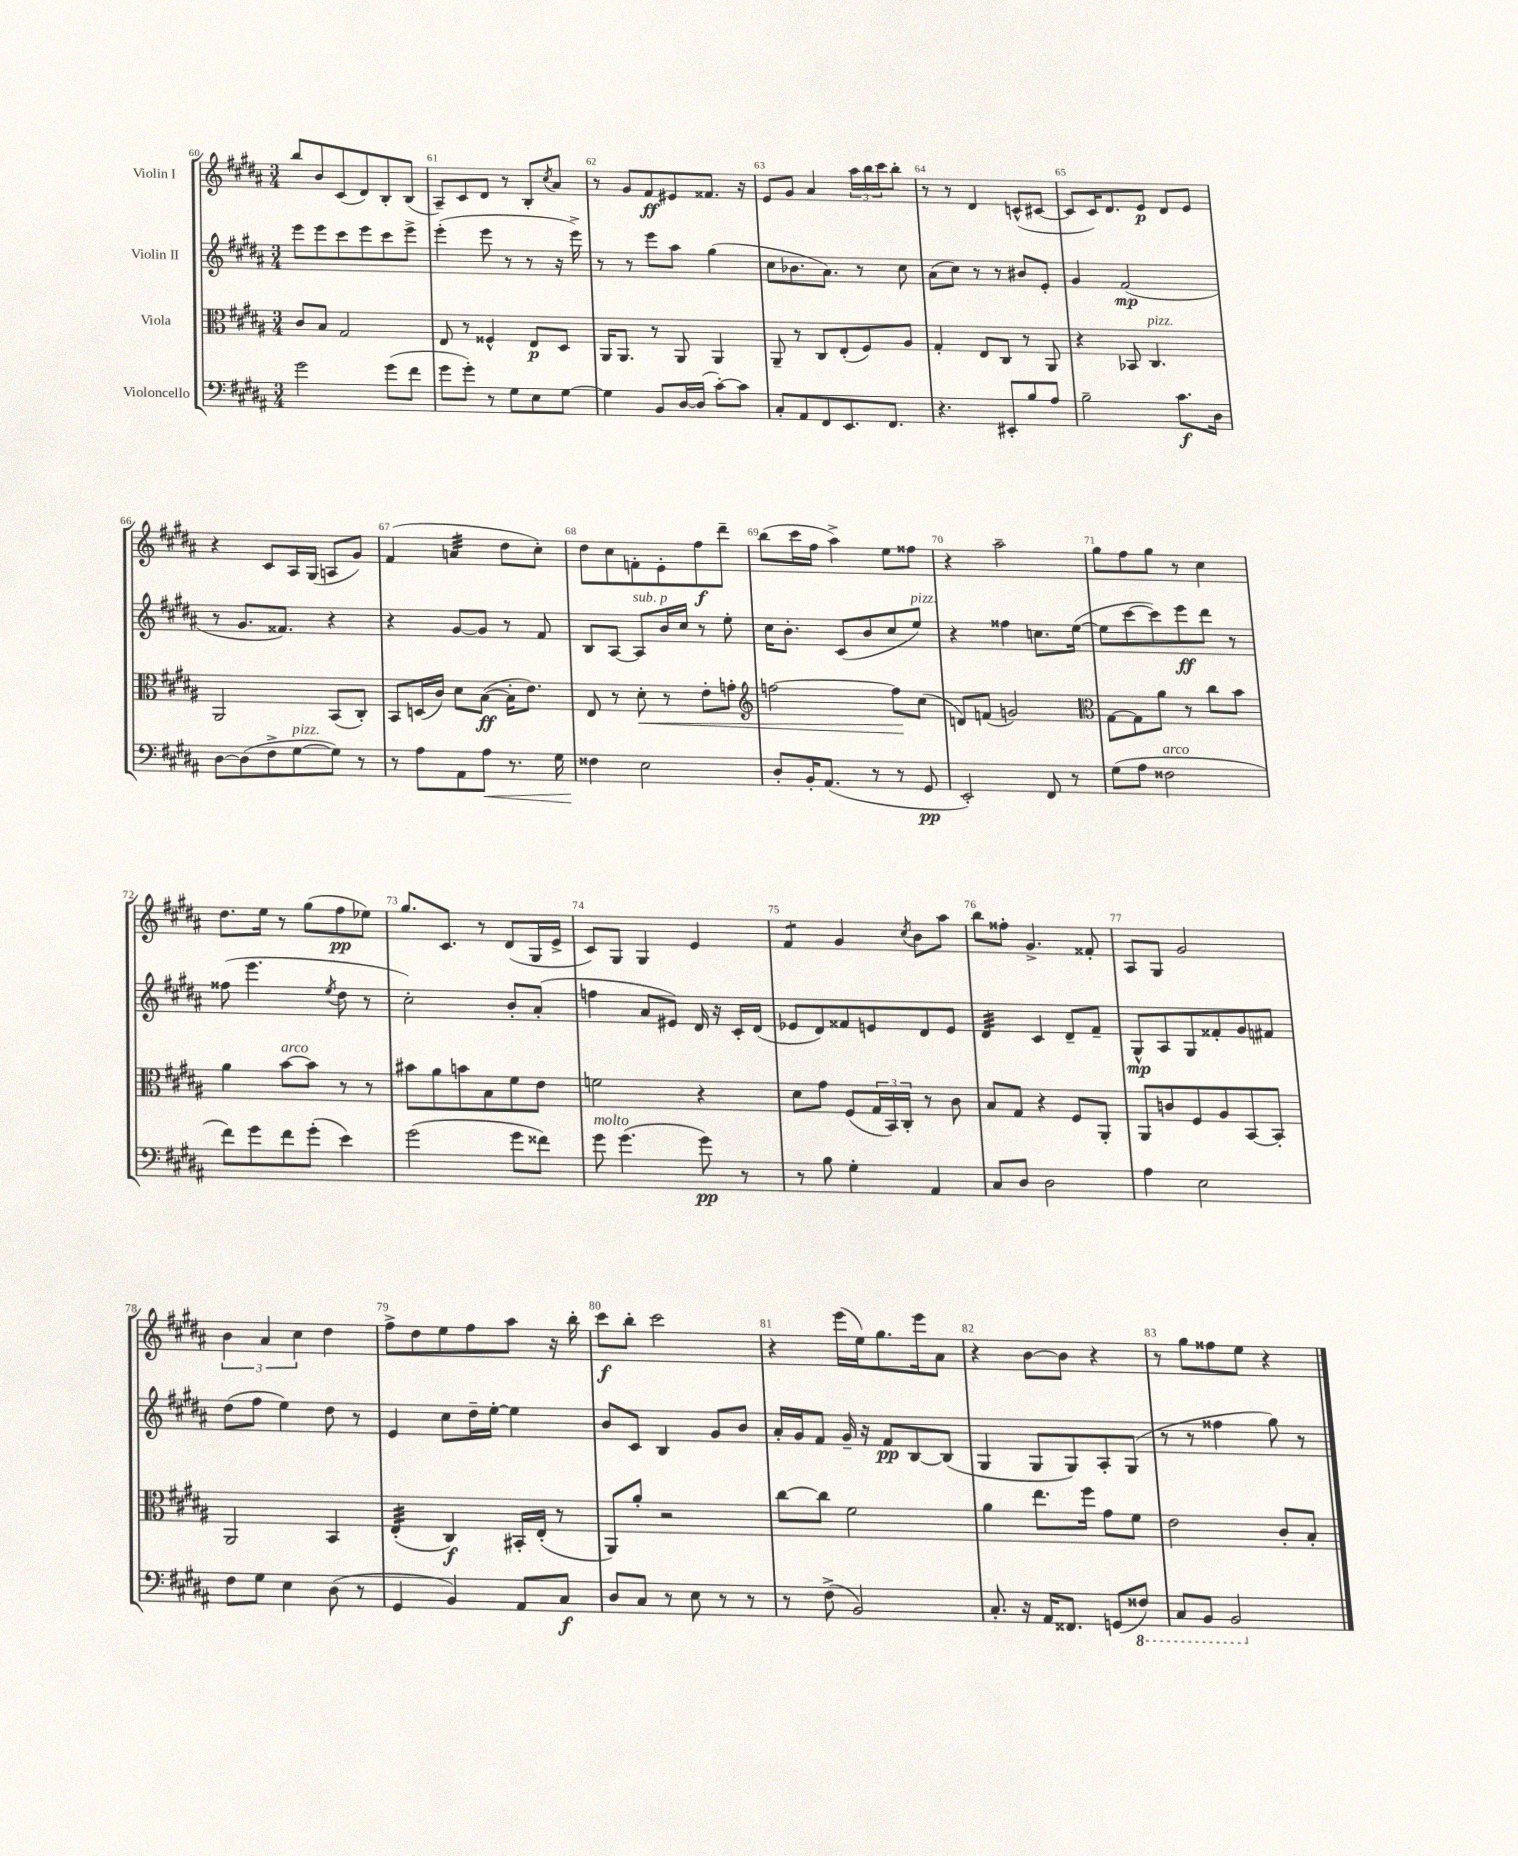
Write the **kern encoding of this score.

**kern	**kern	**kern	**kern
*staff4	*staff3	*staff2	*staff1
*clefF4	*clefC3	*clefG2	*clefG2
*k[f#c#g#d#a#]	*k[f#c#g#d#a#]	*k[f#c#g#d#a#]	*k[f#c#g#d#a#]
*M3/4	*M3/4	*M3/4	*M3/4
2g#\	8c#/L	8eee\L	8bb/L
.	8B/J	8eee\	8b/
.	2G#/	8ccc#\	(8c#/
.	.	8eee\	8d#/)
(8g#\L	.	8ccc#\	8B'/
8f#\J	.	8eee^\J	(8B/J
=	=	=	=
8g#\L	8E/	(4eee'\	8A#~/L)
8g#'\J)	8r	.	8c#/
8r	4F##^^/	8eee\	8d#/J
8G#\L	.	8r	8r
8E\	8E/L	8r	8B'/L
.	.	.	8qcc#/
[8G#\J	8D#/J	16r	8a#/J
.	.	16eee^\)	.
=	=	=	=
4G#\]	16AA#/LK	8r	8r
.	8.AA#/J	.	.
.	.	8r	8g#/L
8BB/L	8r	8eee\L	8f#/
[16D#/L	8AA#/	8aa#\J	8e#/
(16D#/]JJ	.	.	.
[8c#'\L)	4AA#/	(4gg#\	8.f##/J
8c#\]J	.	.	.
.	.	.	16r
=	=	=	=
8C#'/L	8AA#~/	8cc#\L	8e/L
8AA#/	8r	8.b-\	8g#/J
8FF#/	8C#/L	.	4a#/
.	.	8.a#\J)	.
8.EE/	(8E'/	.	.
.	8F#/)	8r	24aa#\LL
.	.	.	24bb\
8.FF#/J	.	.	.
.	.	.	24ccc#\J
.	8A#/J	8cc#\	8bb'\J
=	=	=	=
4.r	4G#'/	(8a#\L	8r
.	.	8cc#\J)	8r
.	8E/L	8r	4d#/
8EE#'/L	8C#/J	8r	.
8B/	8r	8b#/L	(8c^^/L
8A#/J	8AA#/	8e'/J	[8c#/J
=	=	=	=
2B~\	4r	4g#/	8c#/]L
.	.	.	16c#/K)
.	.	.	8.d#/
.	8BB-/	(2f#/	.
.	4.C#/	.	8e/J
8.c#\L	.	.	8d#/L
.	.	.	8e/J
16D#\Jk	.	.	.
=	=	=	=
[8D#\L	2AA#/	8r	4r
(8D#\]	.	8.g#/L	.
8F#^\	.	.	8c#/L
.	.	8.f##/J)	.
[8G#\	.	.	16A#/L
.	.	.	(16G#/JJ
8G#\]J)	(8BB/L	4r	8A/L
8r	8C#'/J)	.	8g#/J)
=	=	=	=
8r	8BB/L	4r	(4f#/
8A#\L	(16D/L	.	.
.	16c#/JJ)	.	.
8AA#\	8d#\L	[8g#/L	4a/
8A#\J	([8B\J	8g#/]J	.
8.r	16B'\]LK	8r	8dd#\L
.	8.e\J)	.	.
.	.	8f#/	8cc#'\J)
16G#\	.	.	.
=	=	=	=
4F##\	8E/	8B/L	8dd#\L
.	8r	[8A#/J	8cc#\
2E\	8d#'\	8A#/]L	8f'\
.	8r	16b/L	8e'\
.	.	16cc#/JJ	.
.	8e'\L	8r	8ff#\
.	8g'\J	8ee'\	8ddd#~\J
=	=	=	=
*	*clefG2	*	*
8D#'/L	[2ff\	16cc#\LK	(8bb\L
.	.	8.b'\J	.
16BB'/K	.	.	16ccc#\L
(8.AA#/J	.	.	16ff#\JJ
.	.	(8c#/L	4aa#^\)
8r	.	8b/	.
8r	8ff\]L	8cc#/	8ee\L
8GG#/	(8cc#\J	8ee/J)	8ff##\J
=	=	=	=
2EE'/)	8d/L)	4r	4r
.	(8f/J	.	.
.	2g/)	4ff##\	2aa#~\
8FF#/	.	8.cc\L	.
8r	.	.	.
.	.	([16ee\Jk	.
=	=	=	=
*	*clefC3	*	*
(8G#\L	[8G#\L	8ee\]L	8gg#\L
8A#\J	8G#\]	[8ccc#\	8ff#\
2F##\	8a#\J	8ccc#\])	8gg#\J
.	8r	8eee\	8r
.	8cc#\L	8ddd#\J	4cc#\
.	8b\J	8r	.
=	=	=	=
8f#\L)	4a#\	(8ff##\	8.dd#\L
8g#\	.	4.eee\	.
.	.	.	16ee\Jk
8f#\	[8b\L	.	8r
(8g#'\J	8b\]J	.	(8gg#\L
.	.	8qee/	.
4e\)	8r	8dd#\	8ff#\
.	8r	8r	8ee-\J)
=	=	=	=
(2g#\	8b#\L	2cc#'\)	8.gg#/L
.	8a#\	.	.
.	.	.	8.c#/J
.	8b\	.	.
.	8B\	.	8r
8g#\L	8f#\	8b'/L	(8d#/L
8f##\J)	8e\J	(8a#'/J	16G#/L
.	.	.	16e^/JJ
=	=	=	=
8g#\	2f\	4ff\	8c#/L)
(4.g#\	.	.	8G#/J
.	.	8a#/L	4G#/
.	.	8e#/J)	.
8g#\)	4r	16d#/	4e/
.	.	16r	.
8r	.	16c#'/LL	.
.	.	(16d#/JJ	.
=	=	=	=
8r	8d#\L	8e-/L	4f#/
8B\	8g#\J	8d#/)	.
4G#'\	(8F#/L	8f##/	4g#/
.	24G#/L	8e/	.
.	24BB/)	.	.
.	24C#'/JJ	.	.
.	.	.	8qcc#/
4AA#/	8r	8d#/	8b\L
.	8c#\	8e/J	8aa#\J
=	=	=	=
8C#/L	8B/L	4d#/	8bb\L
8D#/J	8G#/J	.	8ff##'\J
2D#\	4r	4c#/	4.g#^/
.	8F#/L	8d#~/L	.
.	8AA#'/J	8f#~/J	8f##'/
=	=	=	=
4A#\	8AA#/L	8G#^^/L	8A#/L
.	8c/	8A#/	8G#/J
2E\	8F#/	8G#/	2g#/
.	8A#/	8f##'/	.
.	[8BB/	8g#/	.
.	8BB'/]J	8f#/J	.
=	=	=	=
8F#\L	2AA#/	(8dd#\L	6b\
8G#\J	.	8ff#\J	.
.	.	.	6a#/
4E\	.	4ee\)	.
.	.	.	6cc#\
(8D#\	4BB/	8dd#\	4dd#\
8r	.	8r	.
=	=	=	=
4GG#/	(4E'/	4e/	8ff#^\L
.	.	.	8dd#\
4BB/)	4C#/)	8cc#\L	8ee\
.	.	16dd#~\L	8ff#\
.	.	[16ee'\JJ	.
8AA#/L	16BB#'/LL	4ee\]	8aa#\J
.	(16E'/JJ	.	.
8C#/J	8r	.	16r
.	.	.	16bb'\
=	=	=	=
8D#/L	8AA#/L)	8b/L	8ccc#\L
8C#/J	8a#'/J	8c#/J	8bb'\J
8r	2r	4B/	2ccc#\
8E\	.	.	.
8r	.	8g#/L	.
8r	.	8b/J	.
=	=	=	=
8r	[8cc#\L	16a#'/LL	4r
.	.	16g#/J	.
(8F#^\	8cc#\]J	8f#/J	.
2BB/)	2f#\	16g#~/	(16eee\LL
.	.	16r	16ee\J)
.	.	8f#/L	8.gg#\
.	.	[8B/	.
.	.	.	16eee\k
.	.	(8B/]J	8a#\J
=	=	=	=
8.C#'/	4a#\	4G#/	4r
16r	.	.	.
16AA#/LK	8.ee\L	8G#/L	[8b\L
8.FF##/J	.	.	.
.	.	8G#/)	8b\]J
.	16ff#\Jk	.	.
(8GG/L	8g#\L	8A#'/	4r
8FF##/J)	8f#\J	(8G#/J	.
=	=	=	=
8CC#/L	2e\	8r	8r
8BBB/J	.	8r	8gg#\L
2BBB/	.	4ff##\	8ff##\
.	.	.	8ee\J
.	8c#'/L	8gg#\)	4r
.	8B'/J	8r	.
==	==	==	==
*-	*-	*-	*-
